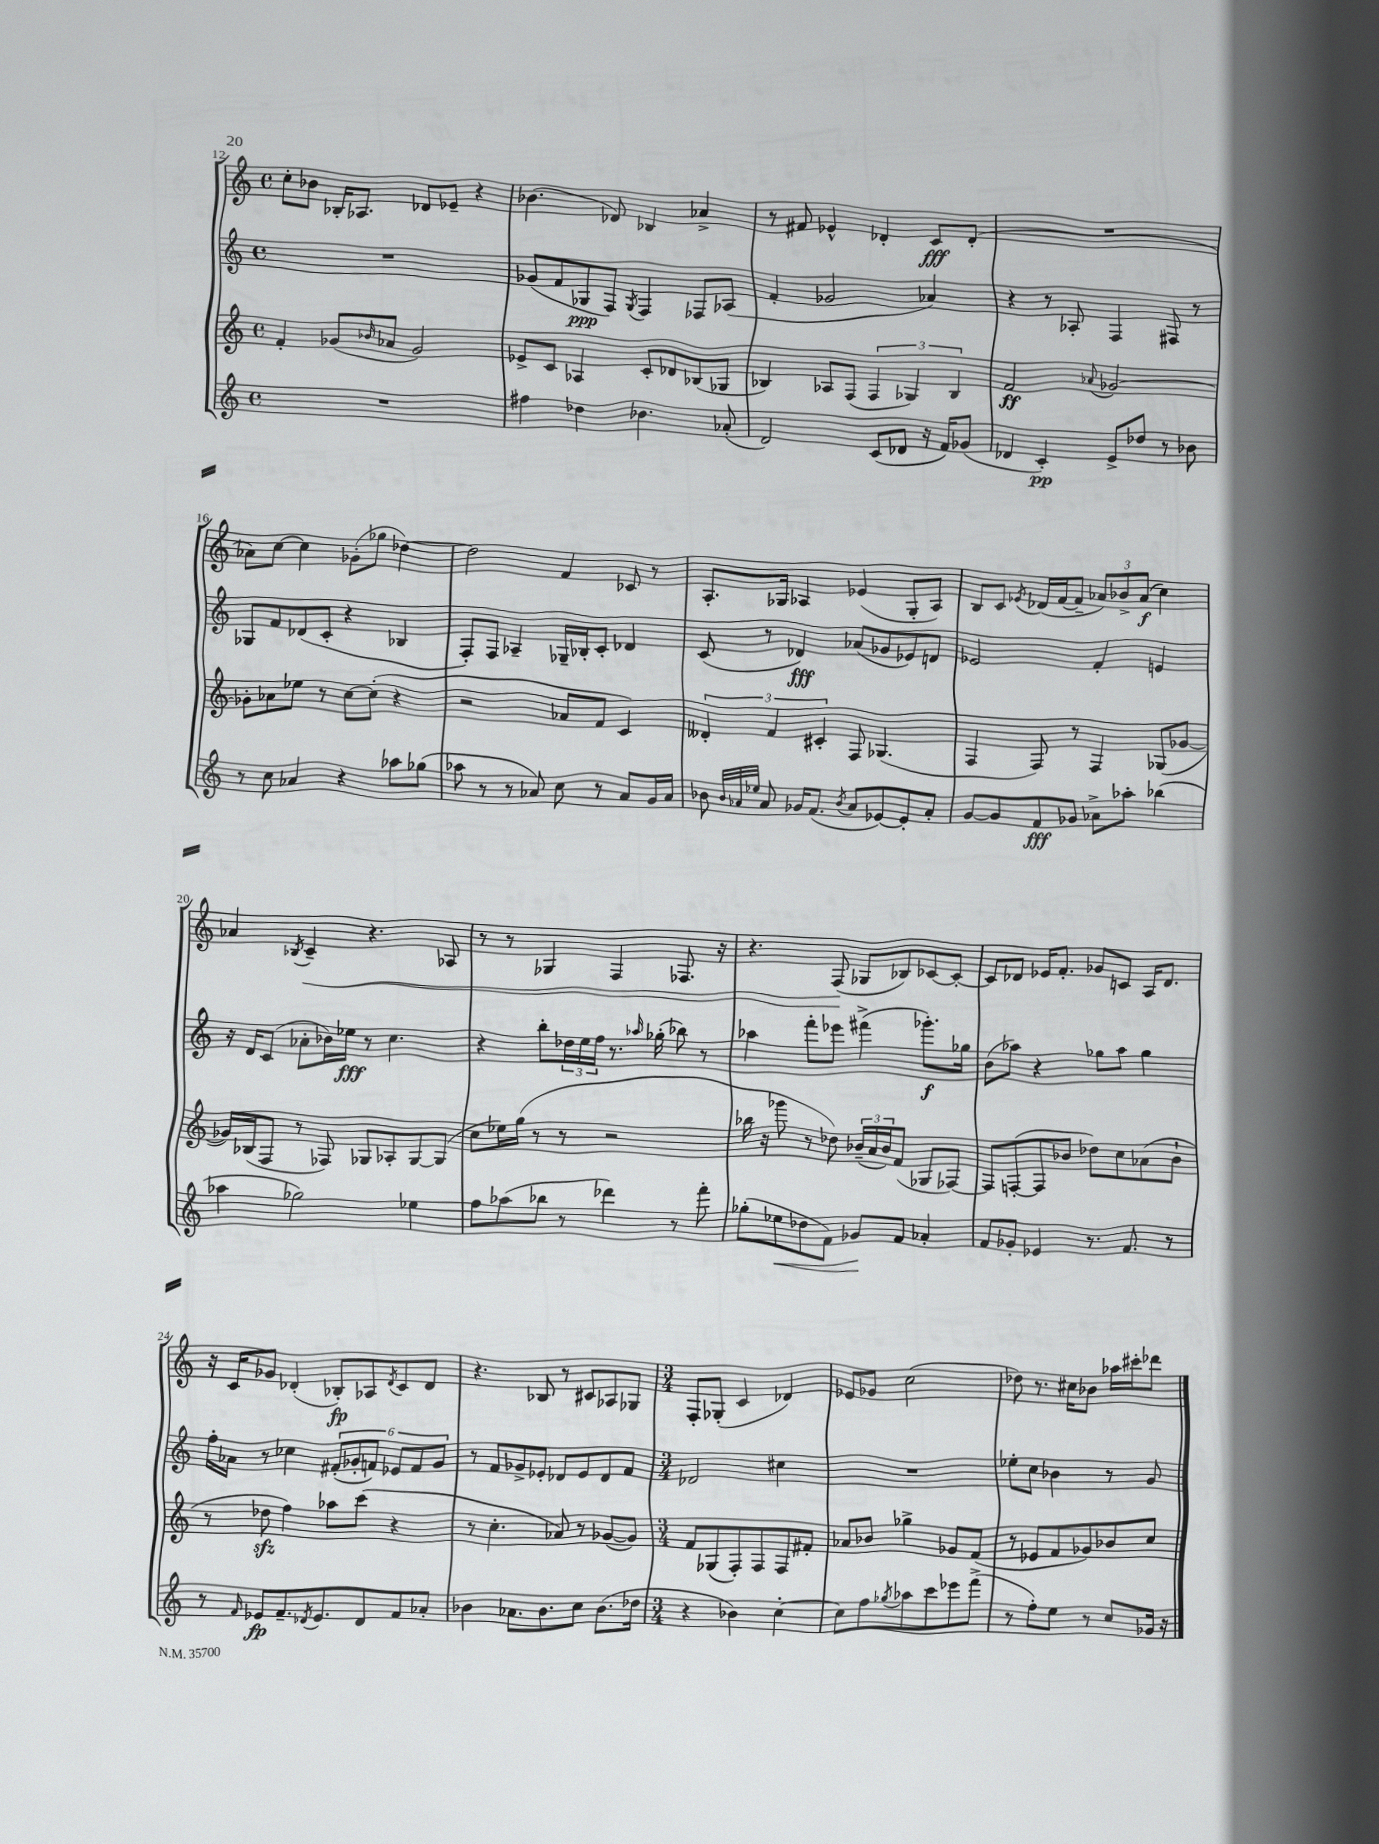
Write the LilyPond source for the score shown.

<<
\new StaffGroup <<
\new Staff = "s0" {
    \clef treble \key c \major \defaultTimeSignature \time 4/4
    c''8-. bes'8 bes16-. aes8. des'8 ees'8-- r4 |
    bes'4.( des'8) bes4 aes'4-> |
    r8 fis'8 ees'4-^ des'4-. c'8\fff des'8-.( |
    R1 |
    aes'8) c''8~ c''4 ges'8-.( ges''8 des''4~) |
    des''2 f'4 ces'8 r8 |
    a8.-. ges16 aes4 ees'4( ges8-. aes8) |
    b8 c'8 \acciaccatura { ees'8 } des'16( f'16~ f'8-- \tuplet 3/2 { aes'8) bes'8-> aes'8\f( } c''4) |
    aes'4 \acciaccatura { bes8 } c'4--\< r4. aes8 |
    r8 r8 ges4 f4 fes8. r16 |
    r4. f8\!( ges8 bes8) ces'8~ ces'8~-. |
    ces'8 des'8 ees'16 f'8.-. ges'8 c'8 a16 des'8. |
    r16 c'16 ges'8 des'4-.( bes8-.\fp) aes8 \acciaccatura { des'8 } c'8 des'8 |
    r4. bes8 r8 cis'8 aes8 ges8 |
    \numericTimeSignature \time 3/4 f8-. ges8-.( c'4 des'4) |
    ees'8 ges'8 c''2( |
    des''8) r8. cis''16 bes'8 aes''16 cis'''16-. des'''8 \bar "|." |
}
\new Staff = "s1" {
    \clef treble \key c \major \defaultTimeSignature \time 4/4
    R1 |
    ges'8( f'8 ges8\ppp f8) \acciaccatura { ges8 } f4 fes8 aes8( |
    f'4-. ges'2 aes'4) |
    r4 r8 aes8-. f4 fis8 r8 |
    ges8 f'8 des'8( c'8-. r4 bes4 |
    f8-.) f8 aes4-- ges16-- bes16-. c'8-. des'4 |
    c'8( r8 des'4\fff) aes'8( ges'8 ees'8) d'8 |
    ees'2 f'4-. e'4 |
    r16 d'16 c'8( aes'8-. bes'16) ees''16\fff r8 c''4. |
    r4 b''8-. \tuplet 3/2 { des''16 e''16 f''16 } r8. \grace { aes''16 } ges''16-.( bes''8) r8 |
    aes''4 f'''8-. ees'''8 fis'''4->( ges'''8.-.\f) ges''16 |
    b'8( aes''8) r4 ges''8 aes''8 ges''4 |
    f''16-. aes'16 r8 ces''4 \tuplet 6/4 { fis'8-.( ges'8-. f'8) ees'8 f'8 ges'8 } |
    r8 f'8 ges'8-> ees'8-. des'8 ees'8 des'8 f'8 |
    \numericTimeSignature \time 3/4 des'2 cis''4 |
    R2. |
    ees''8-. c''8 bes'4 r8 g'8 \bar "|." |
}
\new Staff = "s2" {
    \clef treble \key c \major \defaultTimeSignature \time 4/4
    f'4-. ges'8( \grace { bes'16 } aes'8 ges'2) |
    ees'8-> c'8 aes4 c'8-. des'8 bes8( ges8 |
    bes4) aes8 f8( \tuplet 3/2 { f4 ges4) bes4 } |
    f'2\ff \appoggiatura { aes'8 } ges'2~ |
    ges'8-. aes'8 ees''8 r8 c''8~ c''8-.( r4 |
    r2 aes'8 f'8 c'4) |
    \tuplet 3/2 { deses'4-. f'4 cis'4-. } f8 ges4.( |
    f4 f8) r8 f4 ges8( ges'8~ |
    ges'16) bes16( f8 r8 fes8) ges8 aes8-. ges8~ ges8( |
    c''8 ees''16) g''16( r8 r8 r2 |
    bes''16 r16 ges'''8 r8 des''8) \tuplet 3/2 { bes'16--( a'16 bes'16) } f'8( ges8 fes8~) |
    fes8 f8~-.( f8 bes'8 des''8) c''8 aes'8( bes'8-! |
    r8 des''8\sfz f''4) aes''8 c'''8( r4 |
    r8 c''4.-. aes'8) r8 ges'8~( ges'8) |
    \numericTimeSignature \time 3/4 f'8 ges8( f8-.) f8 f8 fis'8-. |
    aes'8 bes'8 ges''4-> ges'8 f'8( |
    r8 ees'8 f'8 ges'8) bes'8 c''8 \bar "|." |
}
\new Staff = "s3" {
    \clef treble \key c \major \defaultTimeSignature \time 4/4
    R1 |
    fis''4 des''4 bes'4. aes'8-.( |
    d'2) c'8( des'8 r16 f'16) ges'8( |
    des'4 c'4-.\pp) e'8-> des''8 r8 bes'8 |
    r8 c''8 aes'4 r4 aes''8 ges''8( |
    aes''8 r8 r8 aes'8) c''8 r8 aes'8 g'16 aes'16 |
    bes'8 \grace { bes'32 aes'32 ees''32 } aes'8 ges'16 f'8.( \acciaccatura { bes'8 } aes'8 ees'8~) ees'8-. aes'8-. |
    g'8~ g'8 f'8\fff ges'8 aes'8-> aes''8-. bes''4( |
    aes''4 ges''2) ees''4 |
    f''8 aes''8( bes''8 r8 des'''4) r8 f'''8-. |
    ges''8-.( ees''8\< des''8 f'8) ges'8\! f'8 aes'4-. |
    f'8 ges'8-. ees'4 r8. f'8. r8 |
    r8 \grace { f'16 } ees'8\fp f'8.-- \acciaccatura { des'8 } ees'8. des'8 f'8 aes'8-. |
    bes'4 aes'8. bes'8. c''8 bes'8.( des''16 |
    \numericTimeSignature \time 3/4 r4 bes'4) c''4~-. |
    c''8 f''8 \acciaccatura { ges''8 } aes''8 c'''8 ees'''8 f'''8->( |
    r8 f''8-.) e''8 r8 c''8 ges'16 r16 \bar "|." |
}
>>
>>
\layout { \context { \Score currentBarNumber = #12 } }
